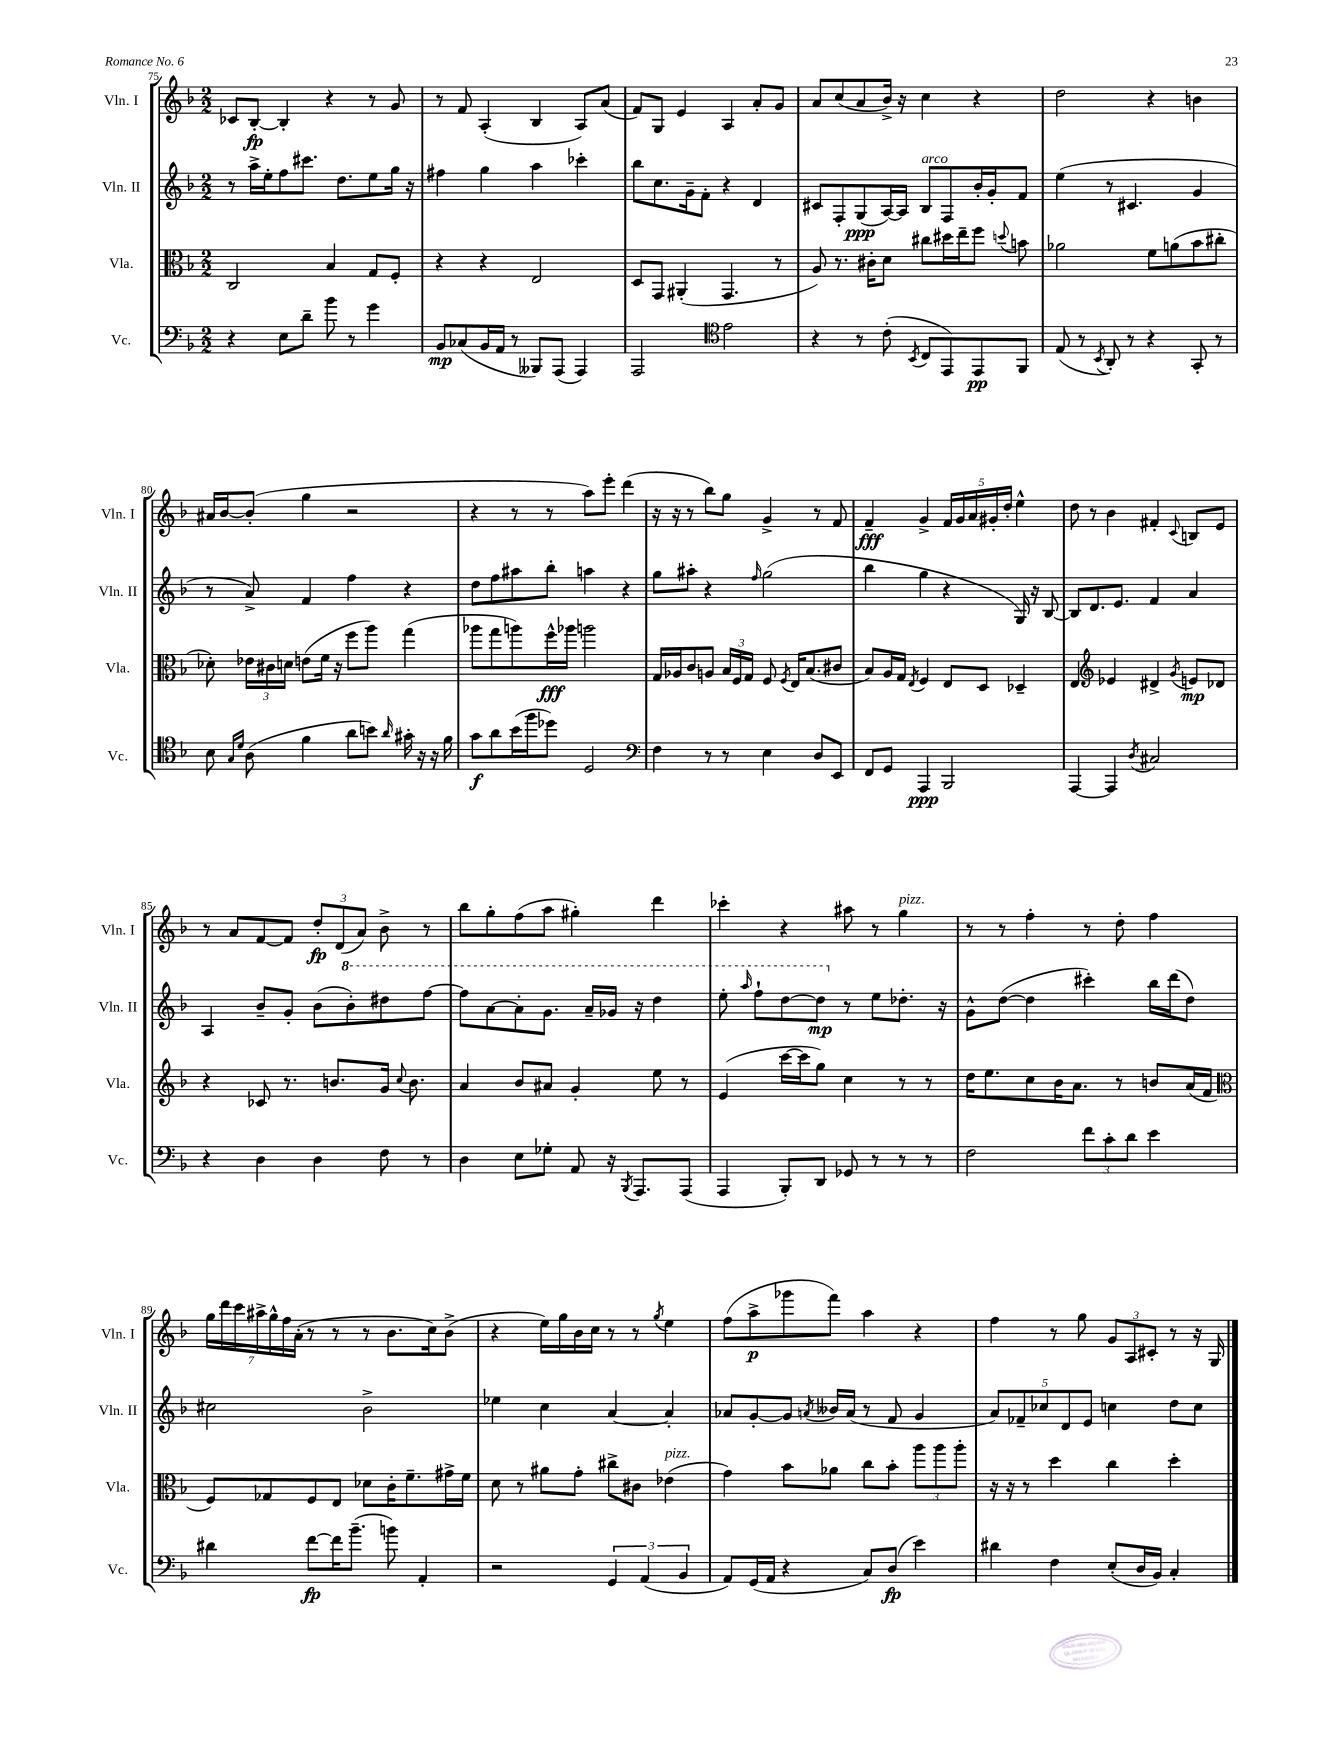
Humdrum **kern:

**kern	**kern	**kern	**kern
*staff4	*staff3	*staff2	*staff1
*clefF4	*clefC3	*clefG2	*clefG2
*k[b-]	*k[b-]	*k[b-]	*k[b-]
*M2/2	*M2/2	*M2/2	*M2/2
4r	2C/	8r	8c-/L
.	.	16aa^\LL	[8B-'/J
.	.	16ee'\J	.
8E\L	.	8ff\	4B-'/]
8d~\J	.	8.ccc#\J	.
8b-\	4B-/	.	4r
.	.	8.dd\L	.
8r	.	.	.
4g\	8G/L	8ee\	8r
.	8F'/J	16gg\Jk	8g/
.	.	16r	.
=	=	=	=
8BB-/L	4r	4ff#\	8r
(8C-/	.	.	8f/
16BB-/L	4r	4gg\	(4A'/
16AA/JJ	.	.	.
8r	.	.	.
8BBB--/L)	2E/	4aa\	4B-/
(8AAA/J	.	.	.
4AAA/)	.	4ccc-'\	8A/L)
.	.	.	(8a/J
=	=	=	=
2AAA/	8D/L	8bb-\L	8f/L)
.	8GG/J	8.cc\	8G/J
.	(4AA#'/	.	4e/
.	.	16g~\k	.
.	.	8f'\J	.
*clefC4	*	*	*
2e\	4.GG/	4r	4A/
.	.	4d/	8a'/L
.	8r	.	8g/J
=	=	=	=
4r	8A/)	8c#/L	8a/L
.	8.r	8F'/	(8cc/
8r	.	(8G/	8a/
.	16c#'\LK	.	.
(8c'\	8d\J	[16A/L)	16b-^/Jk)
.	.	16A/]JJ	16r
8qBB-/	.	.	.
8C/L	8cc#\L	8B-/L	4cc\
8EE/)	16dd#\L	8F/	.
.	16ee~\J	.	.
8EE/	8ff\J	16b-'/L	4r
.	.	16g'/J	.
.	8qqdd/	.	.
8FF/J	8b\	8f/J	.
=	=	=	=
(8E/	2a-\	(4ee\	2dd\
8r	.	.	.
8qBB-/	.	.	.
8AA'/)	.	8r	.
8r	.	4.c#/	.
4r	8f\L	.	4r
.	(8a\	.	.
8GG'/	8b-\	4g/	4b\
8r	8cc#'\J	.	.
=	=	=	=
8B-\	8d-'\)	8r	16a#/LL
.	.	.	[16b-/J
16qqG/LL	.	.	.
16qqd/JJ	.	.	.
(8A\	24e-\LL	8a^/)	(8b-'/]J
.	24c#\	.	.
.	24d\JJ	.	.
4f\	(8e\L	4f/	4gg\
.	16f\Jk	.	.
.	16r	.	.
8a\L	8ff\L	4ff\	2r
8b\J)	8aa\J)	.	.
16qqa/	.	.	.
16g#'\	(4gg\	4r	.
16r	.	.	.
16r	.	.	.
16f\	.	.	.
=	=	=	=
8g\L	8aa-\L	8dd\L	4r
8a\	8gg\	8ff\	.
(16b-\L	8aa\)	8aa#\	8r
16ff\J	.	.	.
8dd-\J)	16ff^^\L	8bb-'\J	8r
.	16aa-\JJ	.	.
2D/	2aa\	4aa\	8aa\L)
.	.	.	8eee'\J
.	.	4r	(4ddd\
=	=	=	=
*clefF4	*	*	*
4F\	16G/LL	8gg\L	16r
.	16A-/J	.	16r
.	8c/	8aa#'\J	8r
8r	8A/J	4r	8bb-\L)
8r	24B-/LL	.	8gg\J
.	24F/	.	.
.	24G/JJ	.	.
.	.	16qqff/	.
4E\	8F/	(2gg\	4g^/
.	8qF/	.	.
.	16E/LK	.	.
.	(8.B-/	.	.
8D/L	.	.	8r
8EE/J	8c#/J	.	8f/
=	=	=	=
8FF/L	8B-/L)	4bb-\	4f~/
8GG/J	16A/L	.	.
.	16G/JJ	.	.
.	8qE/	.	.
4AAA/	4F/	4gg\	4g^/
2BBB-/	8E/L	4r	20f/LL
.	.	.	20g/
.	.	.	20a/
.	8D/J	.	.
.	.	.	20g#'/
.	.	.	20dd'/JJ
.	4D-~/	16G/)	4ee^^\
.	.	16r	.
.	.	[8B-/	.
=	=	=	=
[4AAA/	4E/	8B-/]L	8dd\
.	.	8.d/	8r
*	*clefG2	*	*
4AAA/]	4e-/	.	4b-\
.	.	8.e/J	.
8qD/	.	.	.
2C#/	4d#^/	4f/	4f#'/
.	8qg/	.	8qqc/
.	8e/L	4a/	8B/L
.	8d-/J	.	8e/J
=	=	=	=
4r	4r	4A/	8r
.	.	.	8a/L
4D\	8c-/	8b-~/L	[8f/
.	8.r	8g'/J	8f/]J
4D\	.	(8b-\L	12dd'/L
.	8.b/L	.	.
.	.	.	(12d/
.	.	8bb-'\)	.
.	.	.	12a/J)
8F\	16g/Jk	8ddd#\	8b-^\
.	8qqcc/	.	.
.	8.b\	.	.
8r	.	[8fff\J	8r
=	=	=	=
4D\	4a/	8fff\]L	8bb-\L
.	.	[8aa\	8gg'\
8E\L	8b-/L	8aa'\]	(8ff\
8G-'\J	8a#/J	8.gg\J	8aa\J
8AA/	4g'/	.	4gg#'\)
.	.	16aa~/LL	.
16r	.	16gg-/JJ	.
8qBBB-/	.	.	.
8.AAA/L	.	16r	.
.	8ee\	4ddd\	4ddd\
(8AAA/J	8r	.	.
=	=	=	=
4AAA/	(4e/	8eee'\	4ccc-'\
.	.	16qqaaa/	.
.	.	8fff`\L	.
8BBB-'/L)	[16ccc\LL	[8ddd\	4r
.	16ccc\]J	.	.
8DD/J	8gg\J)	8ddd\]J	.
8GG-/	4cc\	8r	8aa#\
8r	.	8ee\L	8r
8r	8r	8.dd-'\J	4gg\
8r	8r	.	.
.	.	16r	.
=	=	=	=
2F\	16dd\LK	8g^^\L	8r
.	8.ee\	.	.
.	.	([8dd\J	8r
.	8cc\	4dd\]	4ff'\
.	16b-\K	.	.
.	8.a\J	.	.
12f\L	.	4ccc#'\)	8r
12c'\	.	.	.
.	8r	.	8dd'\
12d\J	.	.	.
4e\	8b/L	16bb-\LL	4ff\
.	.	(16ddd\J	.
.	(16a/L	8dd\J)	.
.	16f/JJ	.	.
=	=	=	=
*	*clefC3	*	*
4d#\	8F/L)	2cc#\	28gg\LL
.	.	.	28ddd\
.	.	.	28ccc\
.	.	.	28aa#^\
.	8G-/	.	.
.	.	.	28gg^^\
.	.	.	28ff\
.	.	.	(28a'\JJ
[8f\L	8F/	.	8r
16f\]K	8E/J	.	8r
(8.b-~\J	.	.	.
.	8d-\L	2b-^\	8r
8b\)	16c'\K	.	8.b-\L
.	8.f~\	.	.
4AA'/	.	.	.
.	.	.	16cc\k)
.	16g#^\L	.	(8b-^\J
.	16f\JJ	.	.
=	=	=	=
2r	8d\	4ee-\	4r
.	8r	.	.
.	8a#\L	4cc\	16ee\LL)
.	.	.	16gg\
.	8g'\J	.	16b-\
.	.	.	16cc\JJ
6GG/	8cc#^\L	[4a/	8r
.	8c#\J	.	8r
(6AA/	.	.	.
.	.	.	8qgg/
.	(4e-\	4a'/]	4ee\
6BB-/	.	.	.
=	=	=	=
8AA/L)	4g\)	8a-/L	(8ff\L
(16GG/L	.	[8g'/	8aa^\
16AA/JJ	.	.	.
4r	8b-\L	8g/]J	8ggg-\
.	.	8qa/	.
.	8a-\J	16b--/LL	8fff\J)
.	.	(16a/JJ	.
8C/L)	8cc\L	8r	4aa\
(8D/J	8b-'\J	8f/	.
4e\)	12aa\L	4g/	4r
.	12aa\	.	.
.	12aa'\J	.	.
=	=	=	=
4d#\	16r	10a/L)	4ff\
.	16r	.	.
.	.	10f-~/	.
.	8r	.	.
.	.	10cc-/	.
4F\	4dd\	.	8r
.	.	10d/	.
.	.	.	8gg\
.	.	10e/J	.
(8E'/L	4cc\	4cc\	12g/L
.	.	.	12A/
16D/L	.	.	.
.	.	.	12c#'/J
16BB-/JJ)	.	.	.
4C'/	4dd'\	8dd\L	8r
.	.	8cc\J	16r
.	.	.	16G/
==	==	==	==
*-	*-	*-	*-
